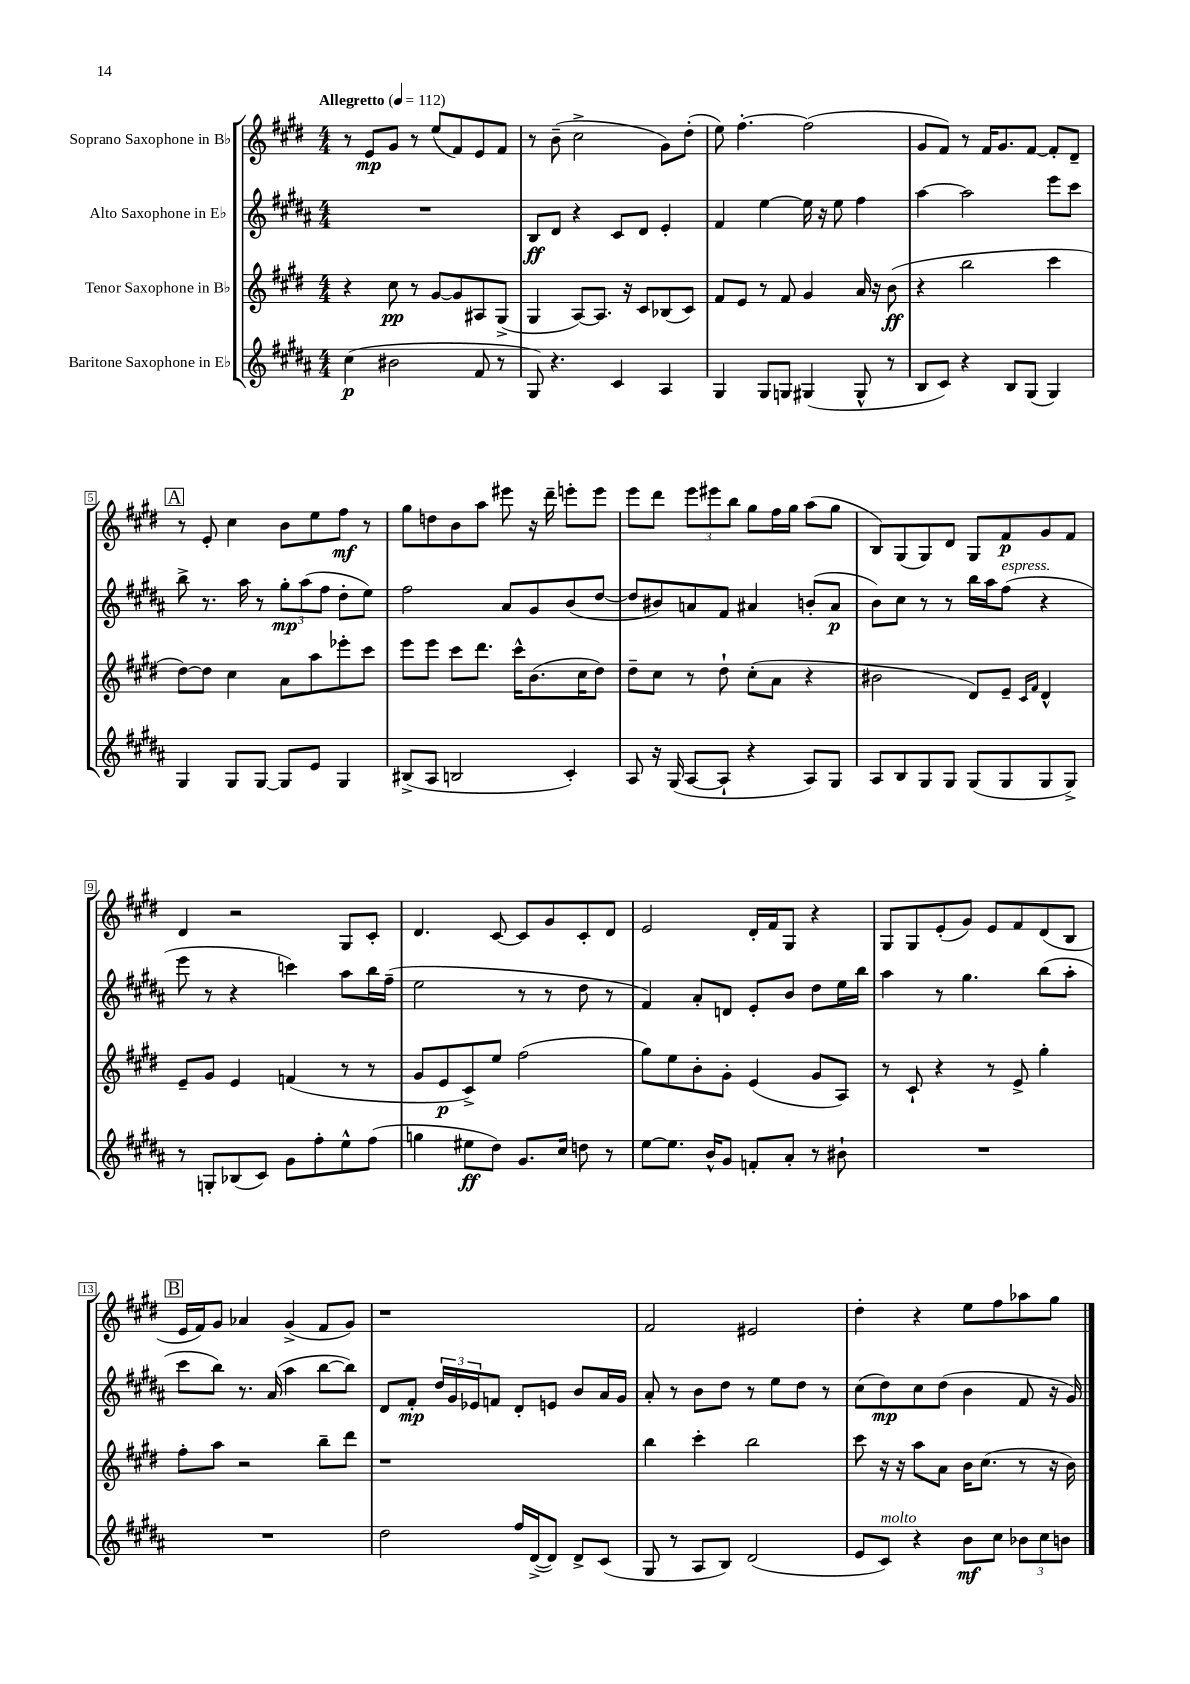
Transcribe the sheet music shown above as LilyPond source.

<<
\new StaffGroup <<
\new Staff = "s0" \with { instrumentName = "Soprano Saxophone in Bb" } {
    \clef treble \key e \major \numericTimeSignature \time 4/4 \tempo "Allegretto" 4 = 112
    r8 e'8\mp gis'8 r8 e''8( fis'8) e'8 fis'8 |
    r8 b'8--( cis''2-> gis'8) dis''8-.( |
    e''8) fis''4.~-. fis''2( |
    gis'8 fis'8) r8 fis'16 gis'8. fis'8~ fis'8-. dis'8-- |
    \mark \markup { \box "A" } r8 e'8-. cis''4 b'8 e''8 fis''8\mf r8 |
    gis''8 d''8 b'8 a''8 eis'''8 r16 dis'''16-- e'''8-. e'''8 |
    e'''8 dis'''8 \tuplet 3/2 { e'''8 eis'''8 b''8 } gis''8 fis''16 gis''16 a''8( gis''8 |
    b8) gis8( gis8) dis'8 gis8 fis'8\p gis'8 fis'8 |
    dis'4 r2 gis8 cis'8-. |
    dis'4. cis'8~ cis'8 gis'8 cis'8-. dis'8 |
    e'2 dis'16-. fis'16 gis8 r4 |
    gis8 gis8 e'8-.( gis'8) e'8 fis'8 dis'8( b8 |
    \mark \markup { \box "B" } e'16 fis'16) gis'8 aes'4 gis'4->( fis'8 gis'8) |
    r1 |
    fis'2 eis'2 |
    dis''4-. r4 e''8 fis''8 aes''8 gis''8 \bar "|." |
}
\new Staff = "s1" \with { instrumentName = "Alto Saxophone in Eb" } {
    \clef treble \key b \major \numericTimeSignature \time 4/4
    R1 |
    b8\ff dis'8 r4 cis'8 dis'8 e'4-. |
    fis'4 e''4~ e''16 r16 e''8 fis''4 |
    ais''4~ ais''2 e'''8 cis'''8 |
    \mark \markup { \box "A" } b''8-> r8. ais''16 r8 \tuplet 3/2 { gis''8-.\mp ais''8( fis''8 } dis''8-. e''8) |
    fis''2 ais'8 gis'8 b'8( dis''8~ |
    dis''8 bis'8) a'8 fis'8 ais'4 b'8-.( ais'8\p |
    b'8) cis''8 r8 r8 b''16 ais''16 fis''8^\markup { \italic "espress." }( r4 |
    e'''8 r8 r4 c'''4) ais''8 b''16 fis''16--( |
    e''2 r8 r8 dis''8 r8 |
    fis'4) ais'8-. d'8 e'8-. b'8 dis''8 e''16 b''16 |
    ais''4 r8 gis''4. b''8( ais''8-. |
    \mark \markup { \box "B" } cis'''8 b''8) r8. ais'16( ais''4 b''8~ b''8) |
    dis'8 fis'8-.\mp \tuplet 3/2 { dis''16 gis'16 ees'16 } f'8 dis'8-. e'8 b'8 ais'16 gis'16 |
    ais'8-. r8 b'8 dis''8 r8 e''8 dis''8 r8 |
    cis''8( dis''8\mp) cis''8 dis''8( b'4 fis'8 r16 gis'16) \bar "|." |
}
\new Staff = "s2" \with { instrumentName = "Tenor Saxophone in Bb" } {
    \clef treble \key e \major \numericTimeSignature \time 4/4
    r4 cis''8\pp r8 gis'8~ gis'8 ais8 gis8->( |
    gis4 a8~) a8. r16 cis'8 bes8( cis'8) |
    fis'8 e'8 r8 fis'8 gis'4 a'16 r16 b'8\ff( |
    r4 b''2 cis'''4 |
    \mark \markup { \box "A" } dis''8~) dis''8 cis''4 a'8 a''8 ees'''8-. cis'''8 |
    e'''8 e'''8 cis'''8 dis'''8. cis'''16-^ b'8.( cis''16 dis''8) |
    dis''8-- cis''8 r8 dis''8-! cis''8-.( a'8 r4 |
    bis'2 dis'8) e'8-- \grace { cis'16 fis'16 } dis'4-^ |
    e'8-- gis'8 e'4 f'4( r8 r8 |
    gis'8 e'8\p cis'8->) e''8 fis''2( |
    gis''8) e''8 b'8-. gis'8-. e'4( gis'8 a8) |
    r8 cis'8-! r4 r8 e'8-> gis''4-. |
    \mark \markup { \box "B" } fis''8-. a''8 r2 b''8-- dis'''8 |
    r1 |
    b''4 cis'''4-. b''2 |
    cis'''8 r16 r16 a''8 a'8 b'16 cis''8.( r8 r16 b'16) \bar "|." |
}
\new Staff = "s3" \with { instrumentName = "Baritone Saxophone in Eb" } {
    \clef treble \key b \major \numericTimeSignature \time 4/4
    cis''4\p( bis'2 fis'8 r8 |
    gis8) r4. cis'4 ais4 |
    gis4 gis8 g8 gis4( gis8-^ r8 |
    b8 cis'8) r4 b8 gis8( gis4) |
    \mark \markup { \box "A" } gis4 gis8 gis8~ gis8 e'8 gis4 |
    bis8->( ais8 b2 cis'4-.) |
    ais8 r16 gis16( ais8~ ais8-! r4 ais8) gis8 |
    ais8 b8 gis8 gis8 gis8( gis8 gis8 gis8->) |
    r8 g8-. bes8( cis'8) gis'8 fis''8-. e''8-^ fis''8( |
    g''4 eis''8\ff dis''8) gis'8. cis''16 d''8 r8 |
    e''8~ e''8. b'16-^ gis'8 f'8-. ais'8-. r8 bis'8-! |
    R1 |
    \mark \markup { \box "B" } R1 |
    dis''2 fis''16 dis'16~->( dis'8) dis'8-> cis'8( |
    gis8 r8 ais8 b8) dis'2( |
    e'8 cis'8^\markup { \italic "molto" }) r4 b'8\mf cis''8 \tuplet 3/2 { bes'8 cis''8 b'8 } \bar "|." |
}
>>
>>
\layout { \context { \Score \override BarNumber.stencil = #(make-stencil-boxer 0.1 0.3 ly:text-interface::print) } }
